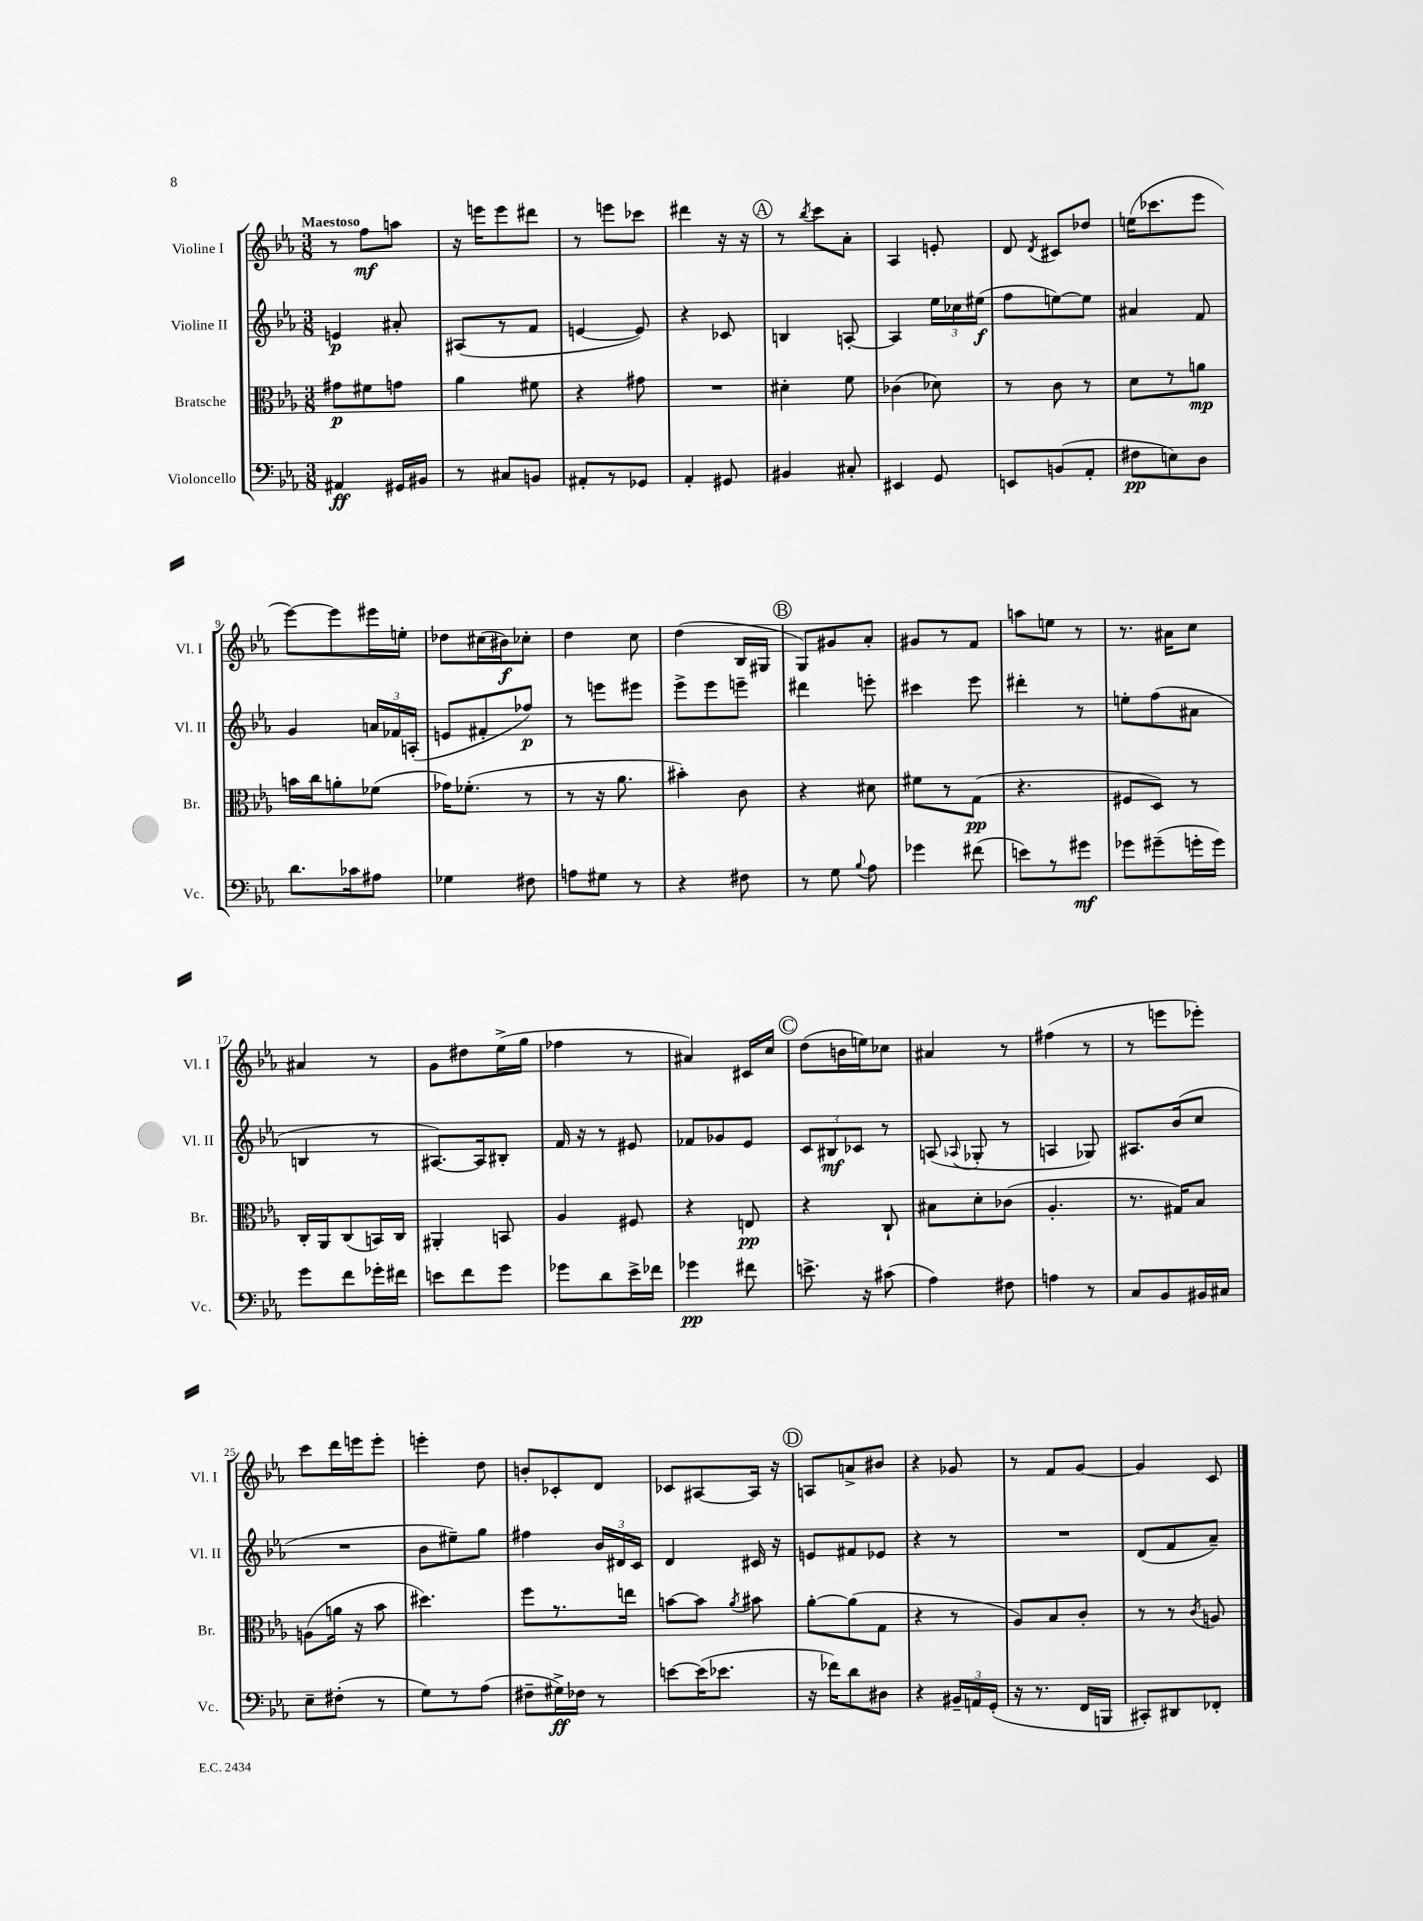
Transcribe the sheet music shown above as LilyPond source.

<<
\new StaffGroup <<
\new Staff = "s0" \with { instrumentName = "Violine I" shortInstrumentName = "Vl. I" } {
    \clef treble \key ees \major \numericTimeSignature \time 3/8 \tempo "Maestoso"
    \autoBeamOff r8 f''8[\mf a''8] |
    r16 e'''16[ e'''8 dis'''8] |
    r8 e'''8[ ces'''8] |
    dis'''4 r16 r16 |
    \mark \markup { \circle "A" } r8 \acciaccatura { bes''8 } c'''8[ aes'8]-. |
    aes4 e'8-. |
    d'8 \acciaccatura { d'8 } cis'8[ des''8] |
    e''16[( ces'''8. ees'''8] |
    ees'''8[~) ees'''8 eis'''16 e''16]-. |
    des''8[ cis''16( bis'16\f) ces''8]-. |
    d''4 c''8 |
    d''4( bes16[ gis16] |
    \mark \markup { \circle "B" } g8[) gis'8 aes'8]-. |
    gis'8[ r8 f'8] |
    a''8[ e''8] r8 |
    r8. ais'16[ c''8] |
    ais'4 r8 |
    g'8[ dis''8 ees''16->( g''16] |
    fes''4 r8 |
    ais'4) cis'16[ c''16] |
    \mark \markup { \circle "C" } d''8[( b'16 e''16) ces''8] |
    ais'4 r8 |
    fis''4( r8 |
    r8 e'''8[ ees'''8]-.) |
    c'''8[ d'''16 e'''16 e'''8]-. |
    e'''4-. d''8 |
    b'8[-. ces'8-. d'8] |
    ces'8[ ais8~ ais16] r16 |
    \mark \markup { \circle "D" } a8[ a'8-> bis'8] |
    r4 ges'8 |
    r8 f'8[ g'8]~ |
    g'4 c'8 \bar "|." |
}
\new Staff = "s1" \with { instrumentName = "Violine II" shortInstrumentName = "Vl. II" } {
    \clef treble \key ees \major \numericTimeSignature \time 3/8
    \autoBeamOff e'4\p ais'8-. |
    ais8[( r8 f'8] |
    e'4~ e'8) |
    r4 ces'8 |
    \mark \markup { \circle "A" } b4 a8~-. |
    a4 \tuplet 3/2 { ees''16[ ces''16 eis''16]\f( } |
    f''8[ e''8~) e''8] |
    ais'4 f'8 |
    g'4 \tuplet 3/2 { a'16[ fes'16 a16]-.( } |
    e'8[ fis'8-. fes''8]\p) |
    r8 e'''8[ eis'''8] |
    ees'''8[-> ees'''8 e'''8]-- |
    \mark \markup { \circle "B" } dis'''4 e'''8-. |
    cis'''4 ees'''8 |
    dis'''4-. r8 |
    e''8[-. f''8( ais'8] |
    b4 r8 |
    ais8.[~) ais16 bis8]-. |
    f'16 r16 r8 eis'8 |
    fes'8[ ges'8 ees'8] |
    \mark \markup { \circle "C" } \tuplet 3/2 { c'8[ bis8\mf ces'8] } r8 |
    a8( \appoggiatura { aes8 } ges8-. r8 |
    a4 ges8) |
    ais8.[ bes'16( c''8] |
    R4. |
    bes'8[ eis''8--) g''8] |
    fis''4 \tuplet 3/2 { bes'16[ dis'16 c'16] } |
    d'4 cis'16 r16 |
    \mark \markup { \circle "D" } e'8[ fis'8 ees'8] |
    r4 r8 |
    R4. |
    d'8[( f'8 aes'8]--) \bar "|." |
}
\new Staff = "s2" \with { instrumentName = "Bratsche" shortInstrumentName = "Br." } {
    \clef alto \key ees \major \numericTimeSignature \time 3/8
    \autoBeamOff gis'8[\p fis'8 g'8] |
    aes'4 fis'8 |
    r4 gis'8 |
    R4. |
    \mark \markup { \circle "A" } dis'4-. f'8 |
    ces'4( des'8) |
    r8 c'8 r8 |
    d'8[ r8 a'8]\mp |
    b'16[ c''16 a'8-. fes'8]( |
    ges'16[) fes'8.]-.( r8 |
    r8 r16 aes'8. |
    bis'4-.) c'8 |
    \mark \markup { \circle "B" } r4 dis'8 |
    fis'8[ r8 g8]\pp( |
    r4. |
    fis8[ d8]) r8 |
    c16[-. aes,16 c8( b,16) c16] |
    ais,4-. b,8 |
    aes4 fis8 |
    r4 e8\pp |
    \mark \markup { \circle "C" } r4 c8-! |
    bis8[ d'8-. ces'8]( |
    aes4.-. |
    r8. gis16[) bes8] |
    a8[( a'16] r16 bes'8 |
    dis''4.) |
    f''8[ r8. e''16] |
    b'8[~ b'8] \acciaccatura { aes'8 } bis'8 |
    \mark \markup { \circle "D" } aes'8[~-. aes'8( g8] |
    r4 r8 |
    aes8[) bes8 c'8]-. |
    r8 r8 \acciaccatura { c'8 } a8 \bar "|." |
}
\new Staff = "s3" \with { instrumentName = "Violoncello" shortInstrumentName = "Vc." } {
    \clef bass \key ees \major \numericTimeSignature \time 3/8
    \autoBeamOff ais,4\ff gis,16[ bis,16] |
    r8 cis8[ b,8] |
    ais,8[-. r8 ges,8] |
    aes,4-. gis,8 |
    \mark \markup { \circle "A" } bis,4 cis8-. |
    eis,4 g,8 |
    e,8[ b,8( aes,8]-. |
    fis8[\pp e8) d8] |
    d'8.[ ces'16 ais8] |
    ges4 fis8 |
    a8[ gis8] r8 |
    r4 fis8 |
    \mark \markup { \circle "B" } r8 g8 \appoggiatura { bes8 } aes8 |
    ges'4 fis'8( |
    e'8[) r8 gis'8]\mf |
    ges'8[ gis'8--( g'16-. g'16]) |
    g'8[ f'8 ges'16-. fis'16] |
    e'8[ f'8 g'8] |
    ges'8[ d'8 ees'16-> fes'16] |
    ges'4\pp fis'8 |
    \mark \markup { \circle "C" } e'8.-> r16 cis'8( |
    aes4) fis8 |
    a4 r8 |
    c8[ bes,8 bis,16 cis16] |
    ees8[-- fis8]-.( r8 |
    g8[) r8 aes8]( |
    fis8[-- gis16->\ff) fes16] r8 |
    e'8[~ e'16( ees'8.] |
    \mark \markup { \circle "D" } r16 fes'16[) d'8 dis8] |
    r4 \tuplet 3/2 { bis,16[-- a,16 g,16]-.( } |
    r16 r8. f,16[ b,,16] |
    cis,8[-.) dis,8 fes,8]-. \bar "|." |
}
>>
>>
